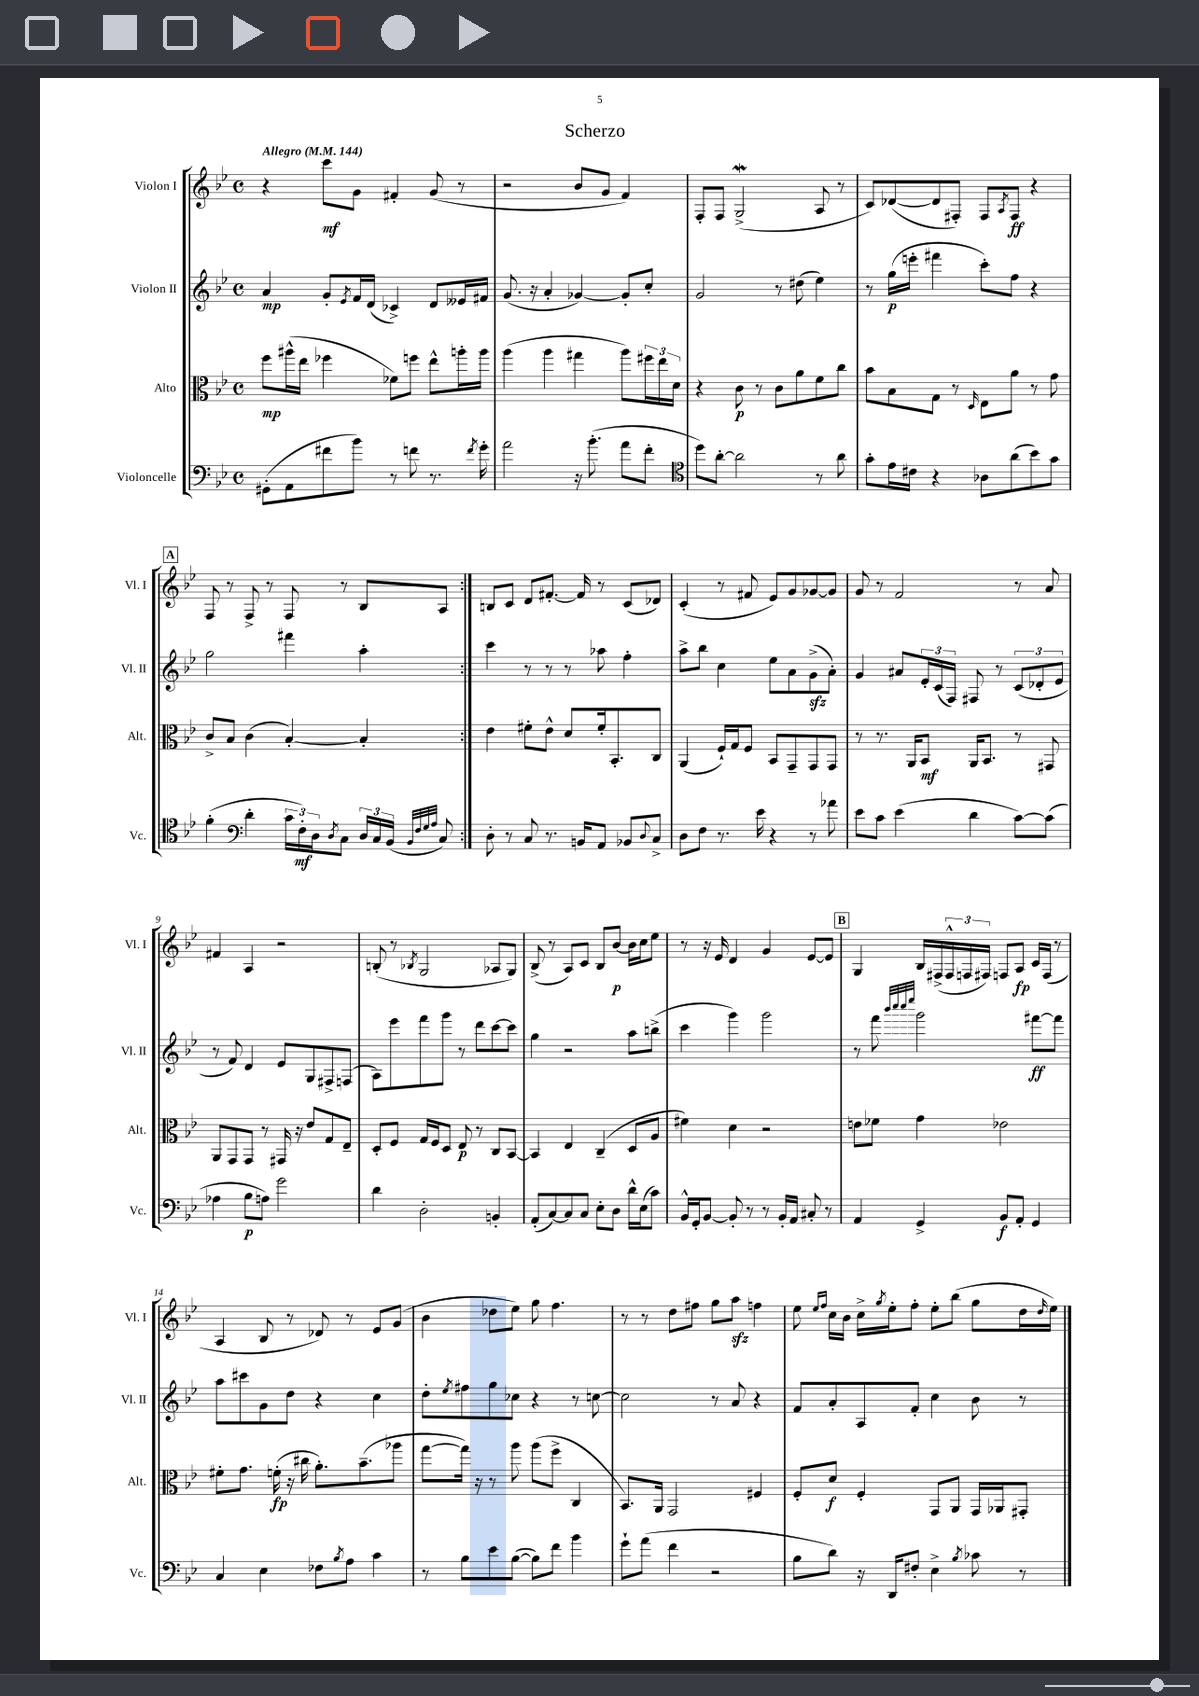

**kern	**dynam	**kern	**dynam	**kern	**dynam	**kern	**dynam
*part4	*part4	*part3	*part3	*part2	*part2	*part1	*part1
*staff4	*staff4	*staff3	*staff3	*staff2	*staff2	*staff1	*staff1
*I"Violoncelle	*	*I"Alto	*	*I"Violon II	*	*I"Violon I	*
*I'Vc.	*	*I'Alt.	*	*I'Vl. II	*	*I'Vl. I	*
*clefF4	*	*clefC3	*	*clefG2	*	*clefG2	*
*k[b-e-]	*	*k[b-e-]	*	*k[b-e-]	*	*k[b-e-]	*
*M4/4	*	*M4/4	*	*M4/4	*	*M4/4	*
*met(c)	*	*met(c)	*	*met(c)	*	*met(c)	*
*MM144	*	*MM144	*	*MM144	*	*MM144	*
=1	=1	=1	=1	=1	=1	=1	=1
!	!	!	!	!	!	!LO:TX:a:B:t=Allegro	!
(8GG#X'\L	.	8ff\L	mp	4a/	mp	4r	.
8AA\	.	(16aa#X^^\L	.	.	.	.	.
.	.	16ee-\JJ	.	.	.	.	.
8f#X\	.	4ff-X\	.	8g'/L	.	8ccc\L	mf
.	.	.	.	8qe-/	.	.	.
8b-\J)	.	.	.	16f/L	.	8g\J	.
.	.	.	.	(16d/JJ	.	.	.
8r	.	8f-X\L)	.	4c-X^/)	.	4f#X'/	.
8fn\	.	8ffn\J	.	.	.	.	.
8.r	.	8ee-^^\L	.	8d/L	.	(8g/	.
.	.	16aan'\L	.	16e--X/L	.	8r	.
8qf/	.	.	.	.	.	.	.
16g'\	.	16aa\JJ	.	16f#X/JJ	.	.	.
=2	=2	=2	=2	=2	=2	=2	=2
2a\	.	(4aa\	.	(8.g/	.	2r	.
.	.	.	.	16r	.	.	.
.	.	4aa\	.	4a'/	.	.	.
16r	.	4gg#X\	.	[4g-X/)	.	8b-/L	.
(8.b-'\	.	.	.	.	.	.	.
.	.	.	.	.	.	8g/J	.
8a\L	.	8aa\L)	.	8g-'/L]	.	4f/)	.
8f'\J	.	24ff#X\L	.	8cc'/J	.	.	.
.	.	24ee-\	.	.	.	.	.
.	.	24d\JJ	.	.	.	.	.
=3	=3	=3	=3	=3	=3	=3	=3
*clefC4	*	*	*	*	*	*	*
8dd\L)	.	4r	.	2g/	.	8F'/L	.
[8a'\J	.	.	.	.	.	8F/J	.
2a\]	.	8c\	p	.	.	(2GW^/	.
.	.	8r	.	.	.	.	.
.	.	8c\L	.	8r	.	.	.
.	.	8a\	.	(8dd#X\	.	.	.
8r	.	8f\	.	4ee-\)	.	8A/	.
8a\	.	8cc\J	.	.	.	8r	.
=4	=4	=4	=4	=4	=4	=4	=4
8g'\L	.	8b-\L	.	8r	.	8c/L)	.
16e-\L	.	8B-\	.	(16gg\LL	p	([8d-X/	.
16c#X\JJ	.	.	.	16eeen'\JJ	.	.	.
4r	.	8G\J	.	4fff#X\	.	8d-/]	.
.	.	8r	.	.	.	8F#X'/J)	.
.	.	16qqD/	.	.	.	.	.
8A-X\L	.	8E-\L	.	8ccc'\L)	.	8F#/L	.
.	.	.	.	.	.	8qA/	.
(8a\	.	8a\J	.	8ff\J	.	8F#/J	ff
8b-\)	.	8r	.	4r	.	4r	.
8g\J	.	8g\	.	.	.	.	.
!!LO:LB:g=z
!!LO:REH:place=s1:t=A
=5	=5	=5	=5	=5	=5	=5	=5
(4f'\	.	8c^/L	.	2gg\	.	8F/	.
.	.	8B-/J	.	.	.	8r	.
*clefF4	*	*	*	*	*	*	*
4d'\	.	(4c\	.	.	.	8F^/	.
.	.	.	.	.	.	8r	.
24c\LL	.	[4B-'/)	.	4fff#X\	.	8F/	.
24F'\)	mf	.	.	.	.	.	.
24D\J	.	.	.	.	.	.	.
8qD/	.	.	.	.	.	.	.
8C\J	.	.	.	.	.	8r	.
24D/LL	.	4B-'/]	.	4aa'\	.	8B-/L	.
24C/	.	.	.	.	.	.	.
(24BB-/JJ	.	.	.	.	.	.	.
32qqBB-/LLL	.	.	.	.	.	.	.
32qqF/	.	.	.	.	.	.	.
32qqG/	.	.	.	.	.	.	.
32qqA/JJJ	.	.	.	.	.	.	.
8C/)	.	.	.	.	.	8A/J	.
=6:|!	=6:|!	=6:|!	=6:|!	=6:|!	=6:|!	=6:|!	=6:|!
8D'\	.	4e-\	.	4ccc\	.	8Bn/L	.
8r	.	.	.	.	.	8c/J	.
8C/	.	8f#X'\L	.	8r	.	8d/L	.
8.r	.	8e-^^\J	.	8r	.	[8.f#X'/J	.
.	.	8d/L	.	8r	.	.	.
16BBn/KL	.	.	.	.	.	16f#/]	.
8AA/J	.	16f#'/k	.	8aa-X\	.	8r	.
.	.	8.BB-'/	.	.	.	.	.
8BB-X/L	.	.	.	4ff'\	.	(8c/L	.
8qqD/	.	.	.	.	.	.	.
8C^/J	.	8C/J	.	.	.	8d-X/J)	.
=7	=7	=7	=7	=7	=7	=7	=7
8D\L	.	(4AA/	.	8aa^\L	.	(4c'/	.
8F\J	.	.	.	8bb-\J	.	.	.
8.r	.	16F`/LL)	.	4cc\	.	8r	.
.	.	16G/J	.	.	.	.	.
.	.	8F/J	.	.	.	8f#X/	.
16e-\	.	.	.	.	.	.	.
4r	.	8BB-/L	.	8ee-\L	.	8e-/L)	.
.	.	8GG~/	.	8a\	.	8g/	.
8r	.	8GG/	.	(8gzz^\	.	[8g-X/	.
8a-X\	.	8GG/J	.	8a'\J)	.	8g-/J]	.
=8	=8	=8	=8	=8	=8	=8	=8
8e-\L	.	8r	.	4g/	.	8g/	.
8c\J	.	8.r	.	.	.	8r	.
(4e-\	.	.	.	8a#X/L	.	2f/	.
.	.	16AA/KL	.	.	.	.	.
.	.	8BB-/J	mf	24e-'/L	.	.	.
.	.	.	.	(24c/	.	.	.
.	.	.	.	24F/JJ)	.	.	.
4d\	.	16AA/KL	.	8F#X/	.	.	.
.	.	8.BB-/J	.	.	.	.	.
.	.	.	.	8r	.	.	.
[8c\L)	.	8r	.	(12c/L	.	8r	.
.	.	.	.	12d-X'/	.	.	.
(8c\J]	.	8GG#X/	.	.	.	8a/	.
.	.	.	.	12e-/J	.	.	.
!!LO:LB:g=z
=9	=9	=9	=9	=9	=9	=9	=9
4A-X\	.	8AA/L	.	8r	.	4f#X/	.
.	.	8GG/	.	8f/)	.	.	.
8B-\L	p	8GG/J	.	4d/	.	4A/	.
8An\J)	.	8r	.	.	.	.	.
2g\	.	16GG#X/	.	8e-/L	.	2r	.
.	.	16r	.	.	.	.	.
.	.	8e-/L	.	8G/	.	.	.
.	.	8G/	.	8F#X^/	.	.	.
.	.	8E-~/J	.	(8Fn/J	.	.	.
=10	=10	=10	=10	=10	=10	=10	=10
4d\	.	8D'/L	.	8A\L)	.	(8Bn'/	.
.	.	8F/J	.	8eee-\	.	8r	.
.	.	.	.	.	.	8qB-X/	.
2D'\	.	16G/LL	.	8fff\	.	2G/	.
.	.	16F/J	.	.	.	.	.
.	.	8D/J	.	8ggg\J	.	.	.
.	.	8E-/	p	8r	.	.	.
.	.	8r	.	8ddd\L	.	.	.
4BBn'/	.	8C/L	.	[8ccc\	.	8A-X/L	.
.	.	[8BB-/J	.	8ccc\J]	.	8G/J)	.
=11	=11	=11	=11	=11	=11	=11	=11
(8AA'/L	.	4BB-/]	.	4gg\	.	(8B-^/	.
[8C/)	.	.	.	.	.	8r	.
8C/]	.	4E-/	.	2r	.	8A/L)	.
8C/J	.	.	.	.	.	8c/J	.
8E-'\L	.	(4C~/	.	.	.	8B-/L	.
8D\J	.	.	.	.	.	[8b-/J	p
16d^^\LL	.	8D/L	.	8aa\L	.	16b-\LL]	.
(16E-\J	.	.	.	.	.	16cc\J	.
8c\J)	.	8A/J	.	(8bbn^\J	.	8ee-\J	.
=12	=12	=12	=12	=12	=12	=12	=12
16BB-^^/LL	.	4f#X\)	.	4ccc\	.	8r	.
16GG'/J	.	.	.	.	.	.	.
[8BB-/J	.	.	.	.	.	16r	.
.	.	.	.	.	.	16e-/	.
8BB-'/]	.	4d\	.	4ggg\)	.	4d/	.
8r	.	.	.	.	.	.	.
8r	.	2r	.	2ggg\	.	4g/	.
16BB-'/LL	.	.	.	.	.	.	.
16AA/JJ	.	.	.	.	.	.	.
8C#X'/	.	.	.	.	.	[8e-/L	.
8r	.	.	.	.	.	8e-/J]	.
!!LO:REH:place=s1:t=B
=13	=13	=13	=13	=13	=13	=13	=13
4AA/	.	8en\L	.	8r	.	4G/	.
.	.	8f-X\J	.	8fff\	.	.	.
.	.	.	.	32qqbbb-/LLL	.	.	.
.	.	.	.	32qqcccc/	.	.	.
.	.	.	.	32qqcccc/	.	.	.
.	.	.	.	32qqeeee-/JJJ	.	.	.
4GG^/	.	4g\	.	2ggg\	.	16B-/LL	.
.	.	.	.	.	.	(16F#X^/	.
.	.	.	.	.	.	24F#^^/	.
.	.	.	.	.	.	24Fn/	.
.	.	.	.	.	.	24F#X/JJ)	.
8BB-/L	f	2e-X\	.	.	.	8Fn/L	.
8AA'/J	.	.	.	.	.	8A/J	fp
4GG/	.	.	.	[8fff#X\L	ff	16c/LL	.
.	.	.	.	.	.	(16F/JJ	.
.	.	.	.	8fff#\J]	.	8r	.
!!LO:LB:g=z
=14	=14	=14	=14	=14	=14	=14	=14
4C/	.	8f#X'\L	.	8aa\L	.	4A/	.
.	.	8.g\J	.	8ccc#X\	.	.	.
4E-\	.	.	.	8g\	.	8B-/	.
.	.	(16fn'\	fp	.	.	.	.
.	.	16r	.	8dd\J	.	8r	.
.	.	16cc#X\	.	.	.	.	.
8F-X\L	.	8.a'\L)	.	4r	.	8d-X/)	.
8qB-/	.	.	.	.	.	.	.
8A\J	.	.	.	.	.	8r	.
.	.	(8.b-~\	.	.	.	.	.
4c\	.	.	.	4cc\	.	8e-/L	.
.	.	8aa-X\J	.	.	.	(8g/J	.
=15	=15	=15	=15	=15	=15	=15	=15
8r	.	[8gg\L	.	8dd'\L	.	4b-\	.
.	.	.	.	8qee-/	.	.	.
8B-\L	.	16gg\Jk])	.	8ff#X\	.	.	.
.	.	16r	.	.	.	.	.
8e-\	.	8r	.	8gg\	.	8dd-X\L	.
([8B-\J	.	8aa\	.	8cc-X\J	.	8ee-\J)	.
8B-\L])	.	(8aa\L	.	4r	.	8gg\	.
8f\J	.	8ff^\J	.	.	.	4.ff\	.
4b-\	.	4C/	.	8r	.	.	.
.	.	.	.	[8ccn\	.	.	.
=16	=16	=16	=16	=16	=16	=16	=16
8g`\L	.	8.BB-/L)	.	2cc\]	.	8r	.
(8a\J	.	.	.	.	.	8r	.
.	.	16AA/Jk	.	.	.	.	.
4f\	.	2GG/	.	.	.	8dd\L	.
.	.	.	.	.	.	8ff#X\J	.
2r	.	.	.	8r	.	8gg\L	.
.	.	.	.	8a/	.	8aazz\J	.
.	.	4F#X/	.	4r	.	4ffn\	.
=17	=17	=17	=17	=17	=17	=17	=17
8B-\L	.	8F'/L	.	8f/L	.	8ee-\	.
.	.	.	.	.	.	16qqee-/LL	.
.	.	.	.	.	.	16qqff/JJ	.
8d\J)	.	8d/J	f	8a'/	.	16cc\LL	.
.	.	.	.	.	.	16b-\JJ	.
16r	.	4F'/	.	8A/	.	16cc^\LL	.
.	.	.	.	.	.	8qgg/	.
16DD/KL	.	.	.	.	.	16ee-'\J	.
8F#X'/J	.	.	.	8f'/J	.	8ff'\J	.
4E-^\	.	8GG/L	.	4cc\	.	8ee-'\L	.
.	.	8AA/J	.	.	.	(8bb-\J	.
8qB-/	.	.	.	.	.	.	.
8c-X\	.	16GG/LL	.	8b-\	.	8gg\L	.
.	.	16AA-X/J	.	.	.	.	.
8r	.	8GG#X'/J	.	8r	.	16dd\L	.
.	.	.	.	.	.	16qqdd/	.
.	.	.	.	.	.	16ee-\JJ)	.
==	==	==	==	==	==	==	==
*-	*-	*-	*-	*-	*-	*-	*-
